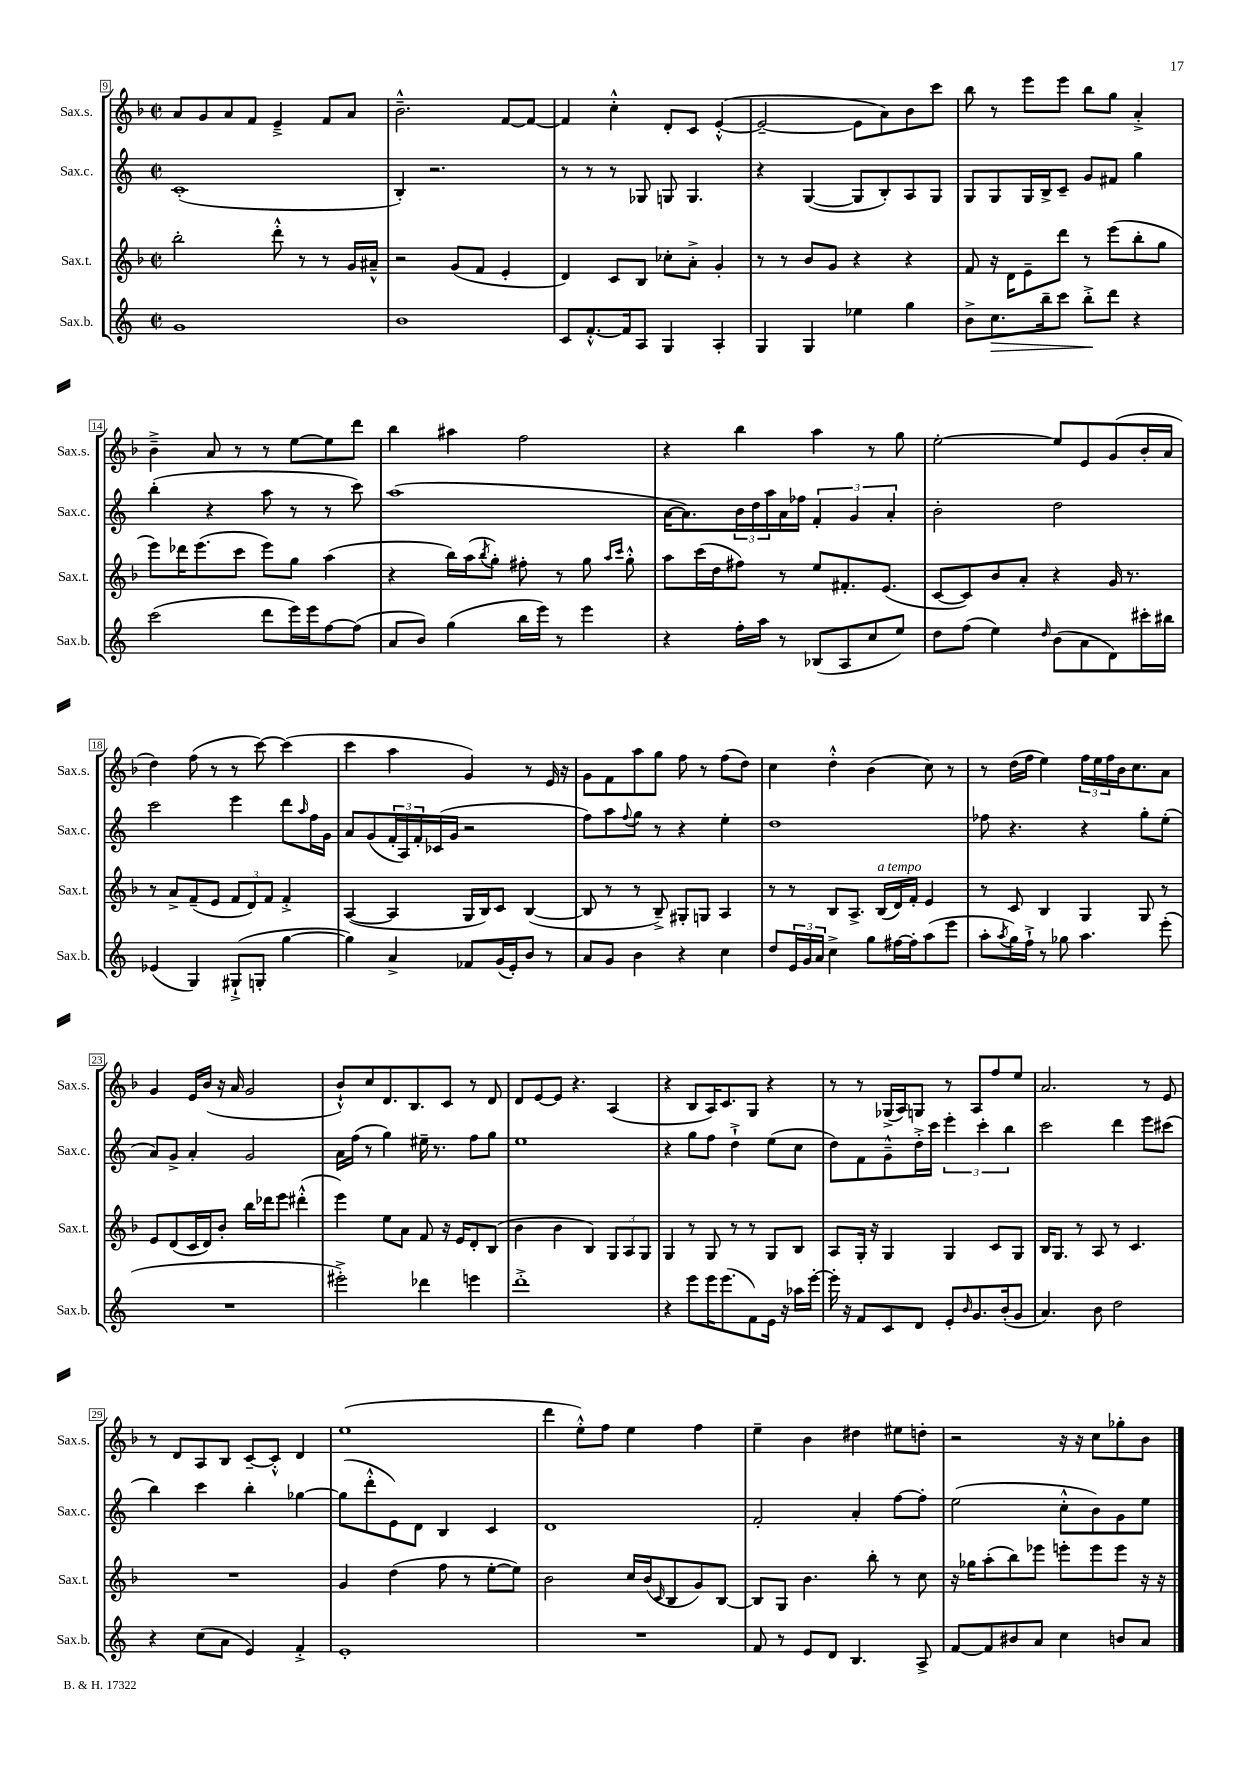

**kern	**dynam	**kern	**kern	**kern
*part4	*part4	*part3	*part2	*part1
*staff4	*staff4	*staff3	*staff2	*staff1
*I"Sax.b.	*	*I"Sax.t.	*I"Sax.c.	*I"Sax.s.
*I'Sax.b.	*	*I'Sax.t.	*I'Sax.c.	*I'Sax.s.
*clefG2	*	*clefG2	*clefG2	*clefG2
*k[]	*	*k[b-]	*k[]	*k[b-]
*M2/2	*	*M2/2	*M2/2	*M2/2
*met(c|)	*	*met(c|)	*met(c|)	*met(c|)
=9	=9	=9	=9	=9
1g	.	2bb-'\	(1c'	8a/L
.	.	.	.	8g/
.	.	.	.	8a/
.	.	.	.	8f/J
.	.	8ddd'^^\	.	4e~^/
.	.	8r	.	.
.	.	8r	.	8f/L
.	.	16g/LL	.	8a/J
.	.	16a#X~^^/JJ	.	.
=10	=10	=10	=10	=10
1b	.	2r	4B'/)	2.b-~^^\
.	.	.	2.r	.
.	.	(8g/L	.	.
.	.	8f/J	.	.
.	.	4e'/	.	[8f/L
.	.	.	.	8f/J_
=11	=11	=11	=11	=11
8c/L	.	4d/)	8r	4f/]
[8.f'^^/	.	.	8r	.
.	.	8c/L	8r	4cc'^^\
16f/k]	.	.	.	.
8A/J	.	8B-/J	8G-X/	.
4G/	.	8cc-X'\L	8Gn/	8d'/L
.	.	8a'^\J	4.G/	8c/J
4A'/	.	4g'/	.	([4e'^^/
=12	=12	=12	=12	=12
4G/	.	8r	4r	2e~/_
.	.	8r	.	.
4G/	.	8b-/L	([4G/	.
.	.	8g/J	.	.
4ee-X\	.	4r	8G/L]	8e\L]
.	.	.	8B'/)	8a\)
4gg\	.	4r	8A/	8b-\
.	.	.	8G/J	8ccc\J
=13	=13	=13	=13	=13
8b^\L	.	8f/	8G/L	8bb-\
!	!LO:HP:b	!	!	!
8.cc\	>	16r	8G/	8r
.	.	16d\KL	.	.
.	.	8e~\	16G/L	8eee\L
16bb~\k	.	.	16B^/J	.
8ccc\J	.	8ddd\J	8c~/J	8eee\J
8bb'^\L	.	8r	8g/L	8bb-\L
8ddd\J	]	(8eee\L	8f#X/J	8gg\J
4r	.	8bb-'\	4gg\	4a'^/
.	.	8gg\J	.	.
!!LO:LB:g=z
=14	=14	=14	=14	=14
(2ccc\	.	8eee\L)	(4bb'\	4b-~^\
.	.	16ddd-X\K	.	.
.	.	(8.eee\	.	.
.	.	.	4r	8a/
.	.	8ccc\J	.	8r
8ddd\L	.	8eee\L)	8aa\	8r
16eee\L)	.	8gg\J	8r	[8ee\L
16eee\J	.	.	.	.
[8ff\	.	(4aa\	8r	8ee\]
(8ff\J]	.	.	8ccc\)	8ddd\J
=15	=15	=15	=15	=15
8a/L	.	4r	(1aa	4bb-\
8b/J)	.	.	.	.
(4gg\	.	16bb-\LL)	.	4aa#X\
.	.	(16aa\J	.	.
.	.	8qbb-/	.	.
.	.	8gg'\J)	.	.
16bb\LL	.	8ff#X'\	.	2ff\
16eee\JJ)	.	.	.	.
8r	.	8r	.	.
4eee\	.	8gg\	.	.
.	.	16qqaa/LL	.	.
.	.	16qqccc/JJ	.	.
.	.	8gg'^^\	.	.
=16	=16	=16	=16	=16
4r	.	8aa\L	[16a\KL	4r
.	.	.	8.a\])	.
.	.	(16ccc\L	.	.
.	.	16dd\J	.	.
16ff'\LL	.	8ff#X\J)	24b\L	4bb-\
.	.	.	24dd\	.
16aa\JJ	.	.	.	.
.	.	.	24aa\	.
8r	.	8r	16a\	.
.	.	.	16ff-X\JJ	.
(8B-X/L	.	8ee/L	6f'/	4aa\
8A/	.	8.f#X'/	.	.
.	.	.	6g/	.
8cc/	.	.	.	8r
.	.	(8.e/J	.	.
.	.	.	6a'/	.
8ee/J)	.	.	.	8gg\
=17	=17	=17	=17	=17
8dd\L	.	[8c/L	2b'\	[2ee'\
(8ff\J	.	8c/])	.	.
4ee\)	.	8b-/	.	.
.	.	8a'/J	.	.
16qqdd/	.	.	.	.
(8b\L	.	4r	2dd\	8ee/L]
8a\	.	.	.	8e/
8d\)	.	16g/	.	(8g/
.	.	8.r	.	.
16ccc#X'\L	.	.	.	16b-'/L
16bb#X\JJ	.	.	.	16a/JJ
!!LO:LB:g=z
=18	=18	=18	=18	=18
(4e-X/	.	8r	2ccc\	4dd\)
.	.	8a^/L	.	.
4G/)	.	(8f~/	.	(8ff\
.	.	8e/J	.	8r
(8G#X`^/L	.	12f/L	4eee\	8r
.	.	12d/)	.	.
8Gn'/J	.	.	.	[8ccc\)
.	.	12f/J	.	.
[4gg\	.	4f'^/	8ddd\L	(4ccc\]
.	.	.	16qqaa/	.
.	.	.	16ff\L	.
.	.	.	16g\JJ	.
=19	=19	=19	=19	=19
4gg\])	.	([4A/	8a/L	4ccc\
.	.	.	(8g/	.
4a^/	.	4A/]	24f'/L	4aa\
.	.	.	24A/)	.
.	.	.	24f'/	.
.	.	.	(16c-X/	.
.	.	.	16g/JJ	.
8f-X/L	.	16G/LL	2r	4g/)
.	.	16B-/J)	.	.
(16g/L	.	8c/J	.	.
16e'/J)	.	.	.	.
8b/J	.	([4B-/	.	8r
8r	.	.	.	16e/
.	.	.	.	16r
=20	=20	=20	=20	=20
8a/L	.	8B-/]	8ff\L)	8g\L
8g/J	.	8r	8aa\	8f\
.	.	.	8qqff/	.
4b\	.	8r	8gg\J	8aa\
.	.	8B-~^/)	8r	8gg\J
4r	.	8G#X'/L	4r	8ff\
.	.	8Gn/J	.	8r
4cc\	.	4A/	4ee'\	(8ff\L
.	.	.	.	8dd\J)
=21	=21	=21	=21	=21
8dd/L	.	8r	1dd	4cc\
24e/L	.	8r	.	.
24g/	.	.	.	.
24a/JJ	.	.	.	.
4cc^\	.	8B-/L	.	4dd'^^\
.	.	8.A^/J	.	.
8gg\L	.	.	.	(4b-\
!	!	!LO:TX:a:i:t=a tempo	!	!
.	.	(16B-/LL	.	.
[16ff#X\L	.	16d/)	.	.
16ff#'\J]	.	16f'/JJ	.	.
(8aa\	.	4e/	.	8cc\)
8eee\J	.	.	.	8r
=22	=22	=22	=22	=22
8aa'\L	.	8r	8ff-X\	8r
8qaa/	.	.	.	.
16gg\L)	.	8c/	4.r	(16dd\LL
16ff`^\JJ	.	.	.	16ff\JJ
8r	.	4B-/	.	4ee\)
8gg-X\	.	.	.	.
4.aa\	.	4G/	4r	24ff\LL
.	.	.	.	24ee\
.	.	.	.	24ff\
.	.	.	.	16b-\J
.	.	.	.	8.cc\
.	.	8G/	8gg'\L	.
(8eee'\	.	8r	(8ee'\J	8a\J
!!LO:LB:g=z
=23	=23	=23	=23	=23
1r	.	8e/L	8a/L)	4g/
.	.	(8d/	8g^/J	.
.	.	16c/L	4a'/	16e/LL
.	.	16d/J)	.	(16b-/JJ
.	.	8b-'/J	.	16r
.	.	.	.	16a/
.	.	16bb-\LL	2g/	2g/
.	.	16ddd-X\J	.	.
.	.	8eee\J	.	.
.	.	(4ddd#X'^^\	.	.
=24	=24	=24	=24	=24
2eee#X'^\)	.	4eee\)	16a\LL	8b-`^^/L)
.	.	.	(16ff\JJ	.
.	.	.	8r	8cc/
.	.	8ee\L	4gg\)	8.d/
.	.	8a\J	.	.
.	.	.	.	8.B-/
4ddd-X\	.	8f/	16ee#X~\	.
.	.	.	8.r	.
.	.	16r	.	8c/J
.	.	16e/KL	.	.
4eeen\	.	8d'/	8ff\L	8r
.	.	(8B-/J	8gg\J	8d/
=25	=25	=25	=25	=25
1ddd'^	.	4b-\	1ee	8d/L
.	.	.	.	[8e/
.	.	4b-\	.	8e/J]
.	.	.	.	4.r
.	.	4B-/)	.	.
.	.	12G/L	.	(4A/
.	.	12A/	.	.
.	.	12G/J	.	.
=26	=26	=26	=26	=26
4r	.	4G/	4r	4r
8eee\L	.	8r	8gg\L	8B-/L
16eee\K	.	8G/	8ff\J	16A/K)
(8.eee\	.	.	.	8.c/
.	.	8r	4dd`^\	.
8f\)	.	8r	.	8G/J
16e\Jk	.	8G/L	(8ee\L	4r
16r	.	.	.	.
16aa-X\LL	.	8B-/J	8cc\J	.
[16eee'\JJ	.	.	.	.
=27	=27	=27	=27	=27
16eee'\]	.	8A/L	8dd\L)	8r
16r	.	.	.	.
8f/L	.	16G'/Jk	8f\	8r
.	.	16r	.	.
8c/	.	4G/	8g~^^\	(16G-X^/LL
.	.	.	.	16A/J)
8d/J	.	.	16dd'^\L	8Gn/J
.	.	.	16ccc\JJ	.
8e'/L	.	4G/	6eee'\	8r
16qqb/	.	.	.	.
8.g/	.	.	.	8A/L
.	.	.	6ccc'\	.
.	.	8c/L	.	8ff/
(16b'/k	.	.	.	.
.	.	.	6bb\	.
8g/J	.	8G/J	.	8ee/J
=28	=28	=28	=28	=28
4.a/)	.	16B-/KL	2ccc\	2.a/
.	.	8.G/J	.	.
.	.	8r	.	.
8b\	.	8A/	.	.
2dd\	.	8r	4ddd\	.
.	.	4.c/	.	.
.	.	.	8eee\L	8r
.	.	.	(8ccc#X\J	8e/
!!LO:LB:g=z
=29	=29	=29	=29	=29
4r	.	1r	4bb\)	8r
.	.	.	.	8d/L
(8cc\L	.	.	4ccc\	8A/
8a\J	.	.	.	8B-/J
4e/)	.	.	4bb'\	[8c~/L
.	.	.	.	8c'^^/J]
4f'^/	.	.	[4gg-X\	4d/
=30	=30	=30	=30	=30
1e'	.	4g/	(8gg-\L]	(1ee
.	.	.	8ddd'^^\	.
.	.	(4dd\	8e\)	.
.	.	.	8d\J	.
.	.	8ff\	4B/	.
.	.	8r	.	.
.	.	[8ee'\L	4c/	.
.	.	8ee\J])	.	.
=31	=31	=31	=31	=31
1r	.	2b-\	1d	4ddd\
.	.	.	.	8ee'^^\L)
.	.	.	.	8ff\J
.	.	16cc/LL	.	4ee\
.	.	(16b-/J	.	.
.	.	16qqc/	.	.
.	.	8B-/	.	.
.	.	8g/)	.	4ff\
.	.	[8B-/J	.	.
=32	=32	=32	=32	=32
8f/	.	8B-/L]	2f'/	4ee~\
8r	.	8G/J	.	.
8e/L	.	4.b-\	.	4b-\
8d/J	.	.	.	.
4.B/	.	.	4a'/	4dd#X\
.	.	8bb-'\	.	.
.	.	8r	[8ff\L	8ee#X\L
8A^/	.	8cc\	8ff'\J]	8ddn'\J
=33	=33	=33	=33	=33
[8f/L	.	16r	(2ee\	2r
.	.	16gg-X\KL	.	.
8f/]	.	(8aa'\	.	.
8b#X/	.	8bb-\)	.	.
8a/J	.	8eee-X\J	.	.
4cc\	.	8eeen'\L	8cc'^^\L	16r
.	.	.	.	16r
.	.	8eee\	8b\)	8cc\L
8bn/L	.	8eee\J	8g\	8gg-X'\
8a/J	.	16r	8ee\J	8b-\J
.	.	16r	.	.
==	==	==	==	==
*-	*-	*-	*-	*-
